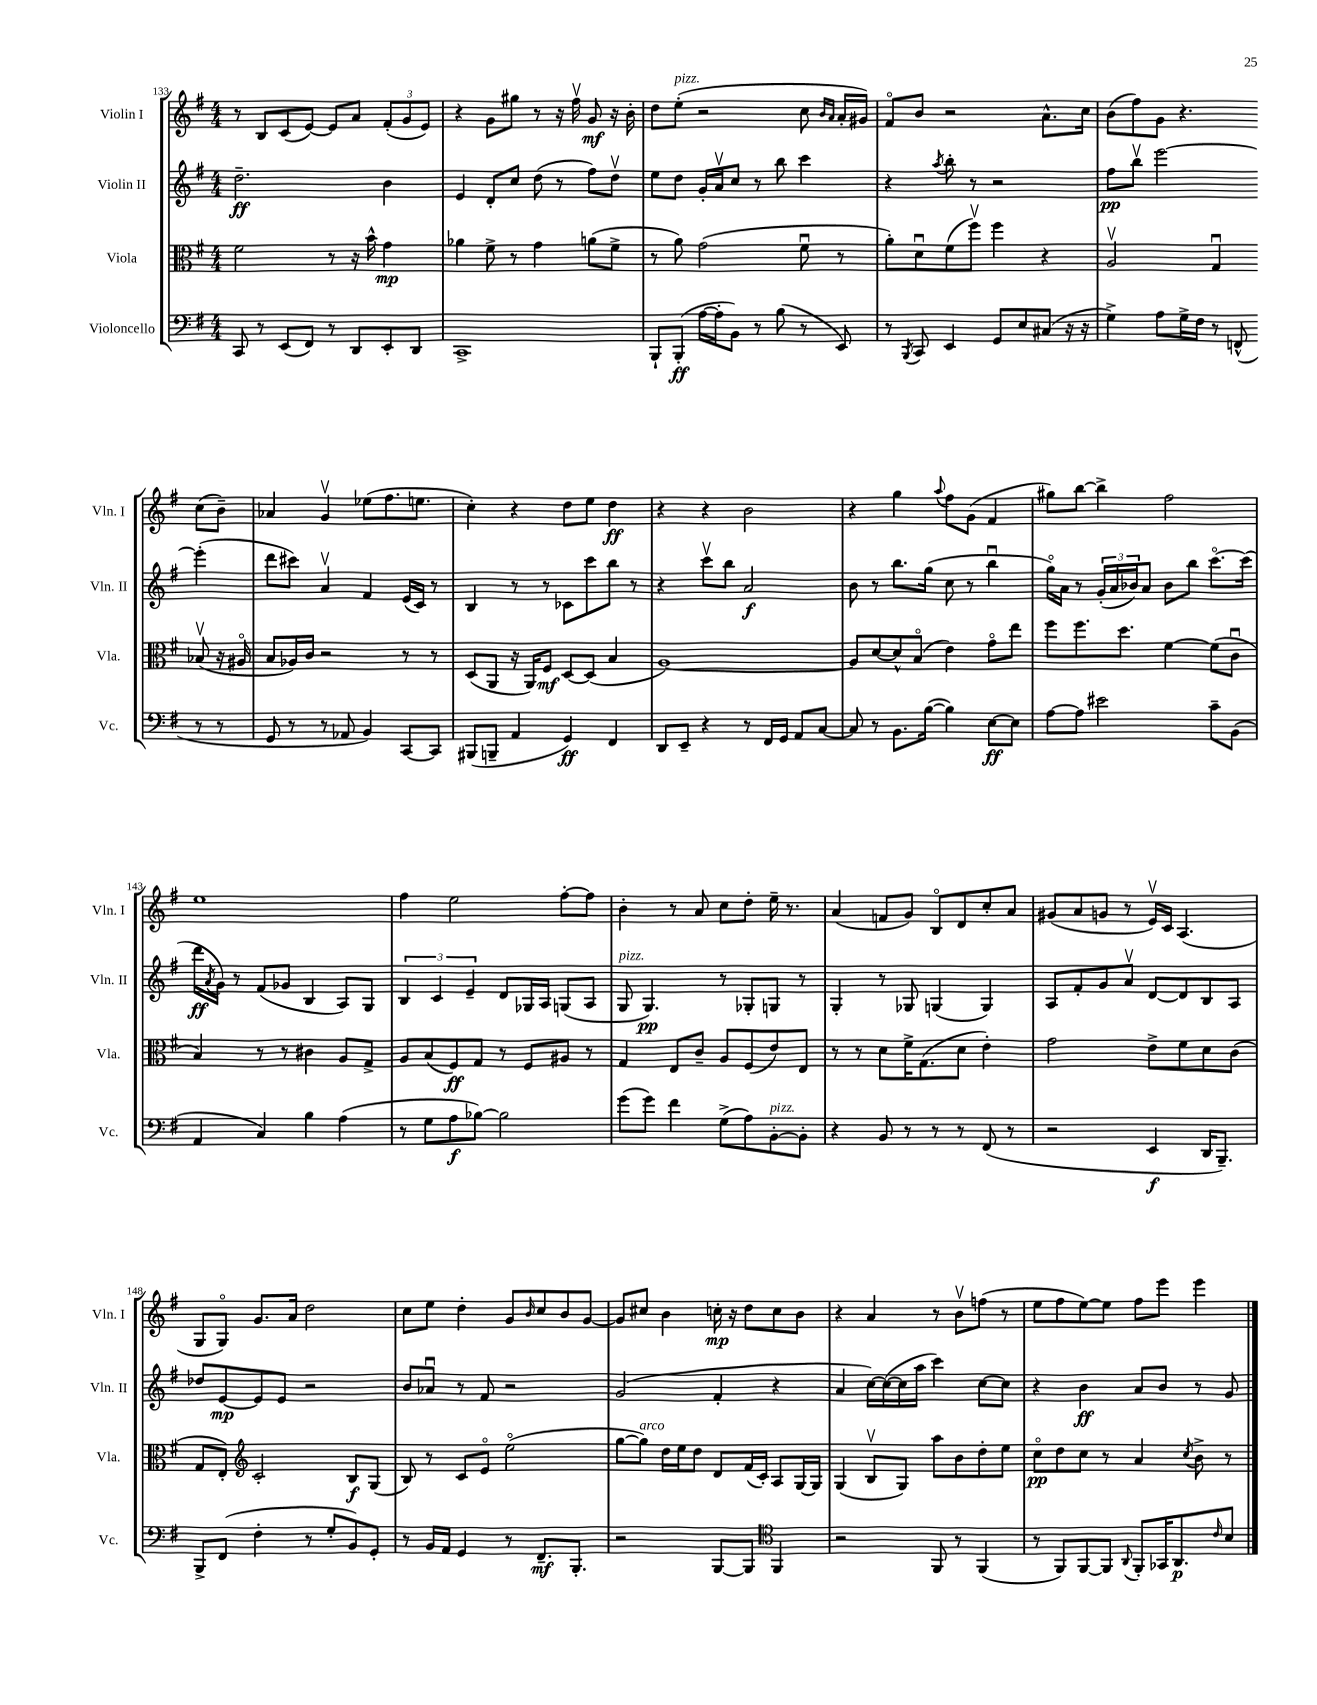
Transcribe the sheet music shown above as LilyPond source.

<<
\new StaffGroup <<
\new Staff = "s0" \with { instrumentName = "Violin I" shortInstrumentName = "Vln. I" } {
    \clef treble \key g \major \numericTimeSignature \time 4/4
    r8 b8 c'8( e'8~) e'8 a'8 \tuplet 3/2 { fis'8-.( g'8 e'8) } |
    r4 g'8 gis''8 r8 r16 fis''16\upbow g'8\mf r16 b'16-. |
    d''8 e''8-.^\markup { \italic "pizz." }( r2 c''8 \grace { b'16 a'16 } a'16-. gis'16) |
    fis'8\flageolet b'8 r2 a'8.-^ c''16 |
    b'8( fis''8) g'8 r4. c''8( b'8--) |
    aes'4 g'4\upbow ees''8( fis''8. e''8. |
    c''4-.) r4 d''8 e''8 d''4\ff |
    r4 r4 b'2 |
    r4 g''4 \appoggiatura { a''8 } fis''8 g'8( fis'4 |
    gis''8) b''8~ b''4-> fis''2 |
    e''1 |
    fis''4 e''2 fis''8~-. fis''8 |
    b'4-. r8 a'8 c''8 d''8-. e''16-- r8. |
    a'4( f'8 g'8) b8\flageolet d'8 c''8-. a'8 |
    gis'8( a'8 g'8 r8 e'16\upbow) c'16 a4.( |
    g8 g8\flageolet) g'8. a'16 d''2 |
    c''8 e''8 d''4-. g'8 \grace { b'16 } c''8 b'8 g'8~ |
    g'8 cis''8 b'4 c''16-.\mp r16 d''8 c''8 b'8 |
    r4 a'4 r8 b'8\upbow f''8( r8 |
    e''8 fis''8 e''8~) e''8 fis''8 e'''8 e'''4 \bar "|." |
}
\new Staff = "s1" \with { instrumentName = "Violin II" shortInstrumentName = "Vln. II" } {
    \clef treble \key g \major \numericTimeSignature \time 4/4
    d''2.--\ff b'4 |
    e'4 d'8-. c''8 d''8( r8 fis''8) d''8\upbow |
    e''8 d''8 g'16-. a'16\upbow c''8 r8 b''8 c'''4 |
    r4 \acciaccatura { a''8 } b''8-. r8 r2 |
    fis''8\pp b''8\upbow e'''2~ e'''4-.( |
    d'''8 cis'''8) a'4\upbow fis'4 e'16( c'16) r8 |
    b4 r8 r8 ces'8 c'''8 b''8 r8 |
    r4 c'''8\upbow b''8 a'2\f |
    b'8 r8 b''8. g''16( c''8 r8 b''4\downbow |
    g''16\flageolet) a'16 r8 \tuplet 3/2 { g'16-.( a'16 bes'16) } a'8 bes'8 b''8 c'''8.~\flageolet c'''16( |
    d'''16\ff \acciaccatura { a'8 } g'16) r8 fis'8( ges'8 b4 a8) g8 |
    \tuplet 3/2 { b4 c'4 e'4-- } d'8 ges16 a16 g8( a8 |
    g8^\markup { \italic "pizz." } g4.\pp) r8 ges8-. g8 r8 |
    g4-. r8 ges8 g4( g4) |
    a8 fis'8-. g'8 a'8\upbow d'8~ d'8 b8 a8 |
    des''8 e'8~\mp e'8 e'8 r2 |
    b'8 aes'8\downbow r8 fis'8 r2 |
    g'2( fis'4-. r4 |
    a'4 c''16~) c''16~( c''16 a''16 c'''4) c''8~ c''8 |
    r4 b'4\ff a'8 b'8 r8 g'8 \bar "|." |
}
\new Staff = "s2" \with { instrumentName = "Viola" shortInstrumentName = "Vla." } {
    \clef alto \key g \major \numericTimeSignature \time 4/4
    fis'2 r8 r16 b'16-^ g'4\mp |
    aes'4 fis'8-> r8 g'4 a'8( fis'8-> |
    r8 a'8) g'2( fis'8\downbow r8 |
    a'8-.) d'8\downbow fis'8( fis''8\upbow) fis''4 r4 |
    a2\upbow g4\downbow bes8\upbow( r16 ais16\flageolet |
    b8 aes16) c'16 r2 r8 r8 |
    d8( a,8 r16 a,16) fis8\mf d8~ d8( b4 |
    a1~) |
    a8 d'8~ d'8-^ b8\flageolet( e'4) g'8\flageolet e''8 |
    fis''8 fis''8. d''8. fis'4~ fis'8( c'8\downbow |
    b4) r8 r8 cis'4 a8 g8-> |
    a8 b8( fis8\ff) g8 r8 fis8 ais8 r8 |
    g4 e8 c'8-- a8 fis8( e'8) e8 |
    r8 r8 d'8 fis'16-> g8.( d'8 e'4-.) |
    g'2 e'8-> fis'8 d'8 c'8( |
    g8 e8-.) \clef treble c'2-. b8\f g8( |
    b8) r8 c'8 e'8\flageolet e''2\flageolet( |
    g''8~ g''8^\markup { \italic "arco" }) d''16 e''16 d''8 d'8 fis'16( c'16-.) a8 g16~ g16 |
    g4( b8\upbow g8) a''8 b'8 d''8-. e''8 |
    c''8\flageolet\pp d''8 c''8 r8 a'4 \acciaccatura { c''8 } b'8-> r8 \bar "|." |
}
\new Staff = "s3" \with { instrumentName = "Violoncello" shortInstrumentName = "Vc." } {
    \clef bass \key g \major \numericTimeSignature \time 4/4
    c,8 r8 e,8( fis,8) r8 d,8 e,8-. d,8 |
    c,1-> |
    b,,8-! b,,8-.\ff( a16~ a16-. b,8) r8 b8( r8 e,8) |
    r8 \acciaccatura { b,,8 } c,8 e,4 g,8 e8 cis8( r16 r16 |
    g4->) a8 g16-> fis16 r8 f,8-^( r8 r8 |
    g,8 r8 r8 aes,8 b,4) c,8~ c,8 |
    bis,,8( b,,8-- a,4 g,4\ff) fis,4 |
    d,8 e,8-- r4 r8 fis,16 g,16 a,8 c8~ |
    c8 r8 b,8. b16~( b4) e8~\ff e8 |
    a8~ a8 eis'2 c'8-- b,8( |
    a,4 c4) b4 a4( |
    r8 g8 a8\f bes8~) bes2 |
    g'8( g'8) fis'4 g8->( a8) b,8~-.^\markup { \italic "pizz." } b,8-. |
    r4 b,8 r8 r8 r8 fis,8( r8 |
    r2 e,4\f d,16 b,,8.--) |
    b,,8-> fis,8( fis4-. r8 g8-. b,8) g,8-. |
    r8 b,16 a,16 g,4 r8 fis,8.--\mf b,,8.-. |
    r2 b,,8~ b,,8 \clef tenor fis,4 |
    r2 fis,8 r8 fis,4( |
    r8 fis,8) fis,8~ fis,8 \appoggiatura { a,8 } fis,8-. ges,16 a,8.\p \grace { c'16 } b8 \bar "|." |
}
>>
>>
\layout { \context { \Score currentBarNumber = #133 } }
